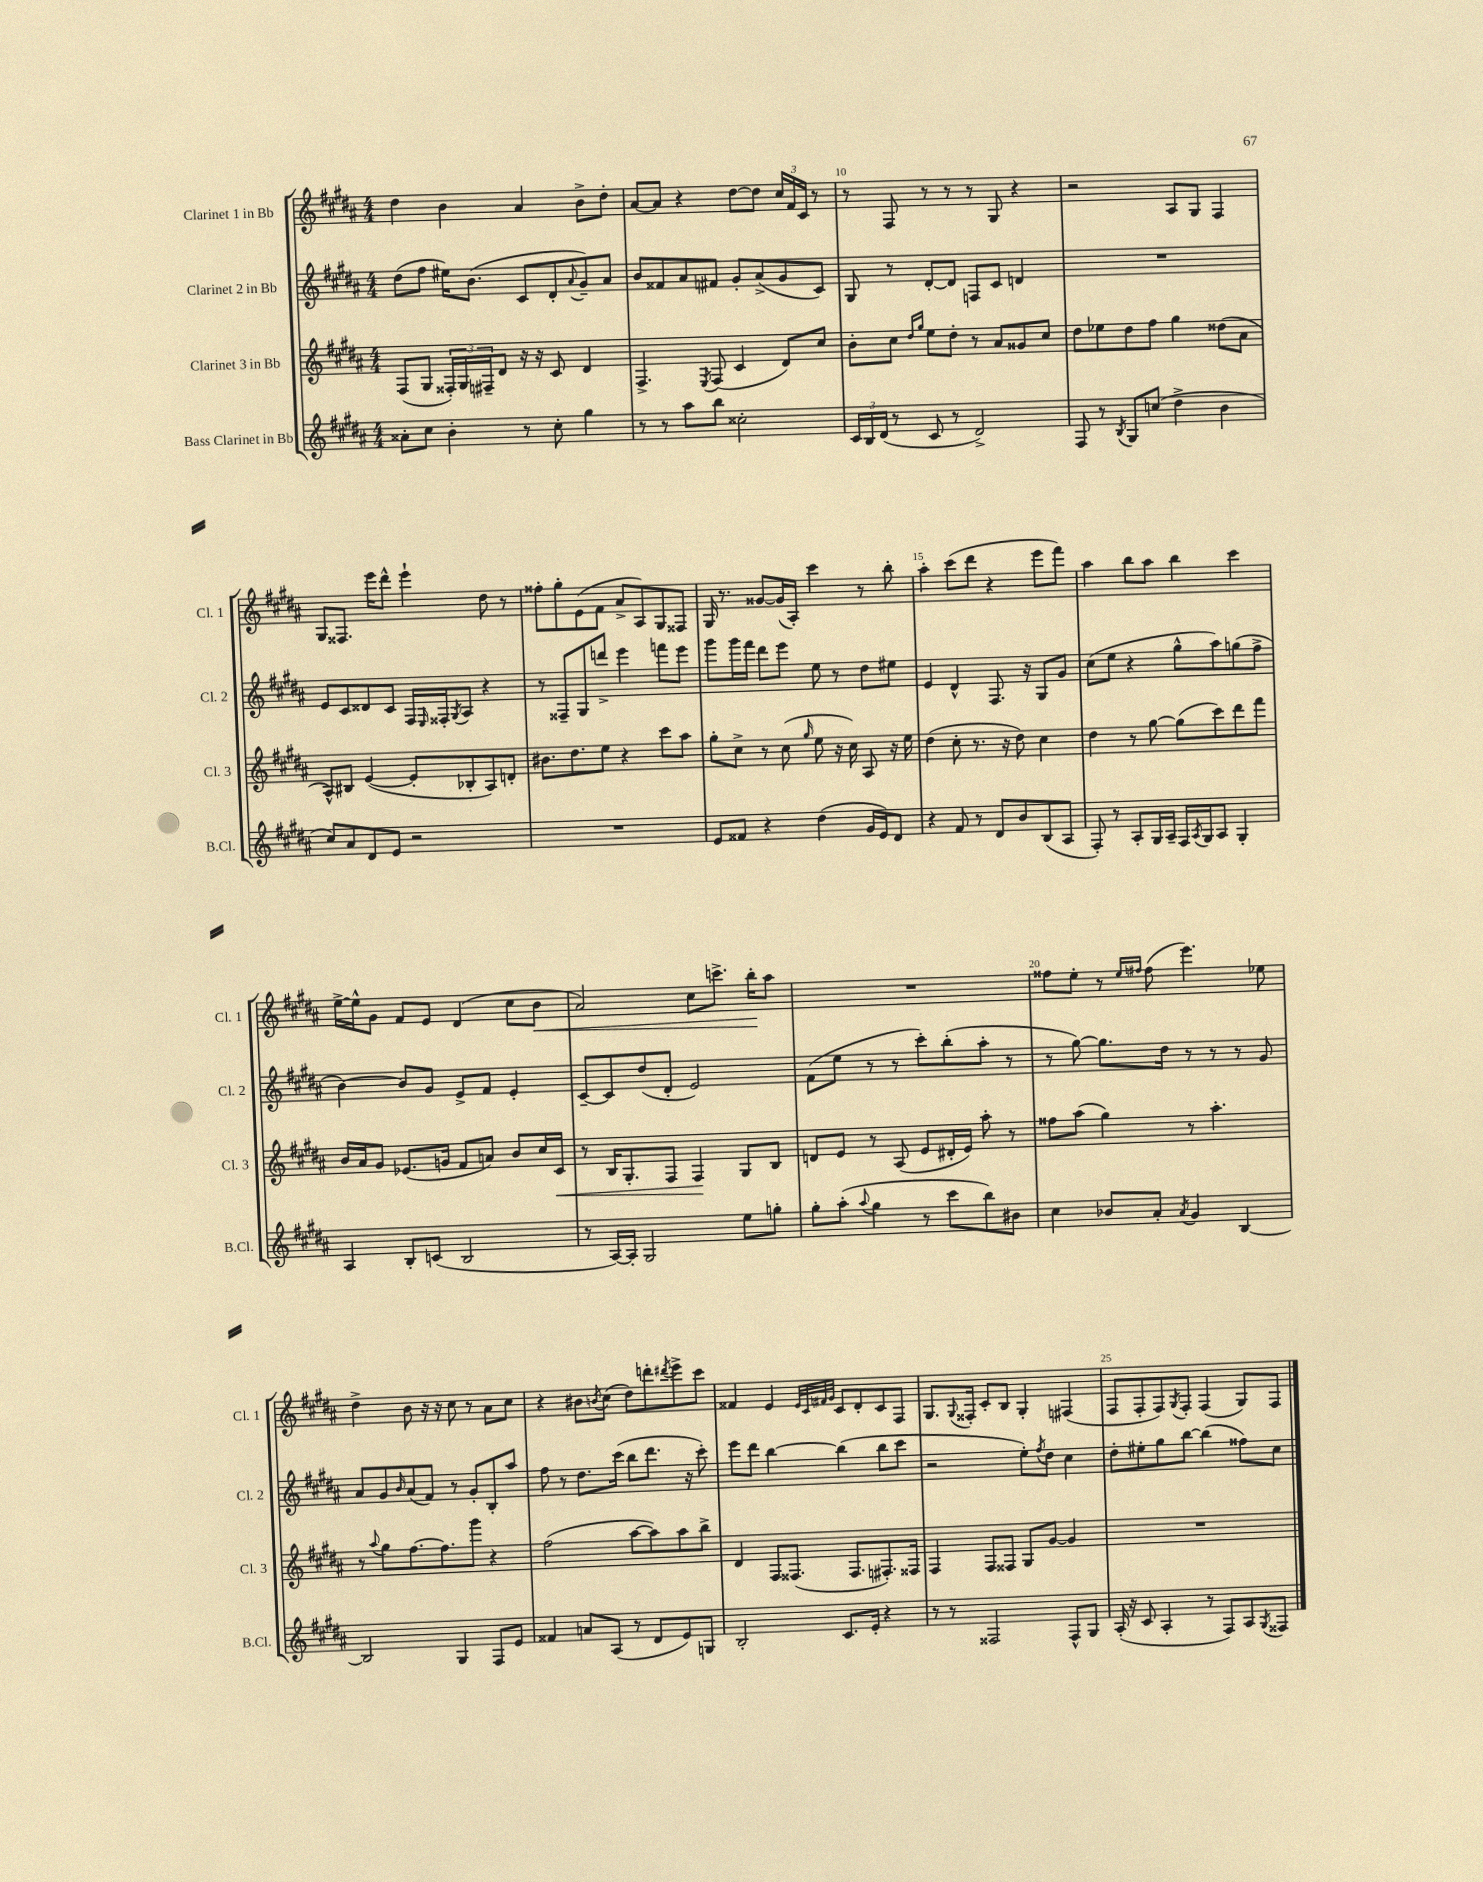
<<
\new StaffGroup <<
\new Staff = "s0" \with { instrumentName = "Clarinet 1 in Bb" shortInstrumentName = "Cl. 1" } {
    \clef treble \key b \major \numericTimeSignature \time 4/4
    dis''4 b'4 ais'4 b'8-> dis''8-. |
    ais'8~ ais'8 r4 dis''8~ dis''8 \tuplet 3/2 { cis''16 fis'16 cis'16 } r8 |
    r8 fis8 r8 r8 r8 gis8 r4 |
    r2 ais8 gis8 fis4 |
    gis8 fisis8. e'''16 dis'''8-^ e'''4-! dis''8 r8 |
    fisis''8-. gis''8-. e'8( fis'8 ais'8-> ais8) gis8 fisis8 |
    gis16 r8. gisis'8~ gisis'16( ais16-.) cis'''4 r8 b''8-. |
    ais''4-. cis'''8( dis'''8 r4 e'''8 fis'''8) |
    ais''4 b''8 ais''8 b''4 cis'''4 |
    e''16~-> e''16-^ gis'8 fis'8 e'8 dis'4( cis''8 b'8\< |
    ais'2) cis''8 c'''8.-> b''16-.\! ais''8 |
    R1 |
    fisis''8 e''8-. r8 \grace { e''16 fis''16 } fis''8( e'''4.) ees''8 |
    dis''4-> b'8 r16 r16 cis''8 r8 ais'8 cis''8 |
    r4 bis'8 \acciaccatura { b'8 } cis''8( dis''8) d'''8-. \acciaccatura { dis'''8 } e'''8-> cis'''8 |
    fisis'4 e'4 \grace { e'32 cis'32 fis'32 gis'32 } cis'8 dis'8-. cis'8 fis8 |
    gis8. \appoggiatura { gis8 } fisis16-. cis'8-. b8 gis4-. fis4( |
    fis8 fis8-. fis8) \acciaccatura { gis8 } fis8-. fis4( gis8) fis8 \bar "|." |
}
\new Staff = "s1" \with { instrumentName = "Clarinet 2 in Bb" shortInstrumentName = "Cl. 2" } {
    \clef treble \key b \major \numericTimeSignature \time 4/4
    dis''8( fis''8 eis''16) b'8.( cis'8 dis'8-. \appoggiatura { ais'8 } gis'8--) ais'8 |
    b'8 fisis'8 ais'8 fis'8 gis'8-. ais'8->( gis'8 cis'8) |
    gis8 r8 dis'8~-. dis'8 f8 cis'8 d'4 |
    R1 |
    e'8 cis'8 disis'8 cis'8 fis16 \grace { e16 } fisis16-. \acciaccatura { gis8 } ais8 r4 |
    r8 fisis8-- gis8 d'''8-> e'''4 f'''8 e'''8 |
    gis'''8 gis'''16 fis'''16 dis'''8 e'''8 e''8 r8 dis''8 eis''8 |
    e'4 dis'4-^ fis8. r16 gis8 gis'8 |
    cis''8( e''8 r4 gis''8-^ ais''8) g''8( fis''8-> |
    b'4~) b'8 gis'8 e'8-> fis'8 e'4-. |
    cis'8~-- cis'8 dis''8( dis'8-. e'2) |
    fis'8( e''8 r8 r8 cis'''8-.) b''8-.( ais''8-. r8 |
    r8 gis''8~) gis''8. dis''16 r8 r8 r8 gis'8 |
    ais'8 gis'8 \grace { b'16 } ais'8( fis'8) r8 gis'8-. b8-. ais''8 |
    fis''8 r8 dis''8. cis'''16( b''8 dis'''8. r16 cis'''8-.) |
    e'''8 dis'''8 b''4~ b''4( b''8 cis'''8 |
    r2 e''8-.) \acciaccatura { fis''8 } dis''8 cis''4 |
    dis''8-. eis''8-. gis''8 b''8~ b''4( fisis''8) cis''8 \bar "|." |
}
\new Staff = "s2" \with { instrumentName = "Clarinet 3 in Bb" shortInstrumentName = "Cl. 3" } {
    \clef treble \key b \major \numericTimeSignature \time 4/4
    fis8( gis8 \tuplet 3/2 { fisis16-.) gis16 fis16-- } dis'8 r16 r16 cis'8 dis'4 |
    fis4.-> \acciaccatura { e8 } fis8( cis'4 dis'8) cis''8 |
    b'8-. cis''8 \grace { dis''16 gis''16 } e''8 dis''8-. r8 ais'8 gisis'8 cis''8 |
    dis''8 ees''8 dis''8 fis''8 gis''4 disis''8( ais'8 |
    ais8-^) bis8 e'4~( e'8-. bes8-. ais8) d'8-. |
    bis'8. dis''8. e''8 r4 cis'''8 ais''8 |
    gis''8-. cis''8-> r8 cis''8( \grace { gis''16 } e''8 r16 cis''16) ais8 r16 e''16 |
    dis''4( cis''8-. r8. r16 dis''8) cis''4 |
    dis''4 r8 gis''8~ gis''8( cis'''8) dis'''8 fis'''8 |
    b'16 ais'16 gis'8 ees'8.( g'16 fis'8 a'8) b'8 cis''16 cis'16\< |
    r8 b16 gis8.-. fis8 fis4\! gis8 b8 |
    d'8 e'8 r8 ais8( e'8 dis'16-. e'16) ais''8-. r8 |
    fisis''8 ais''8( gis''4) r8 ais''4.-. |
    r8 \appoggiatura { ais''8 } gis''8 fis''8.~ fis''8. gis'''8 r4 |
    fis''2( ais''8~ ais''8) ais''8 b''8-> |
    dis'4 fis8 fisis8.( fisis8. fis8.-.) fisis16 |
    fis4 fis8 fisis8 gis8 gis'8~ gis'4 |
    R1 \bar "|." |
}
\new Staff = "s3" \with { instrumentName = "Bass Clarinet in Bb" shortInstrumentName = "B.Cl." } {
    \clef treble \key b \major \numericTimeSignature \time 4/4
    aisis'8-. cis''8 b'4-. r8 cis''8-. gis''4 |
    r8 r8 ais''8 b''8 cisis''2-. |
    \tuplet 3/2 { cis'16 b16 dis'16( } r8 cis'8 r8 dis'2->) |
    fis8 r8 \acciaccatura { b8 } gis8 c''8( dis''4-> b'4 |
    cis''8) ais'8 dis'8 e'8 r2 |
    R1 |
    e'8 fisis'8 r4 dis''4( gis'16 e'16) dis'8 |
    r4 fis'8 r8 dis'8 b'8 b8( ais8 |
    fis8-.) r8 ais8-. gis16 ais16-- fis16 \acciaccatura { ais8 } gis16 ais8 gis4-. |
    ais4 b8-. c'8( b2 |
    r8 ais16~) ais16-. gis2 e''8 g''8-. |
    gis''8-. ais''8-.( \appoggiatura { ais''8 } gis''4 r8 cis'''8 b''8) bis'8 |
    cis''4 bes'8 ais'8-. \acciaccatura { ais'8 } gis'4 b4~ |
    b2 gis4 fis8 e'8 |
    fisis'4 a'8 ais8( r8 dis'8 e'8) g8 |
    b2-. cis'8. e'16-. r4 |
    r8 r8 fisis2 fisis8-^ gis8 |
    ais16-.( r16 cis'8 ais4-. r8 fis8) ais8 \acciaccatura { gis8 } fisis8 \bar "|." |
}
>>
>>
\layout { \context { \Score currentBarNumber = #8 \override BarNumber.break-visibility = ##(#f #t #t) barNumberVisibility = #(every-nth-bar-number-visible 5) } }
